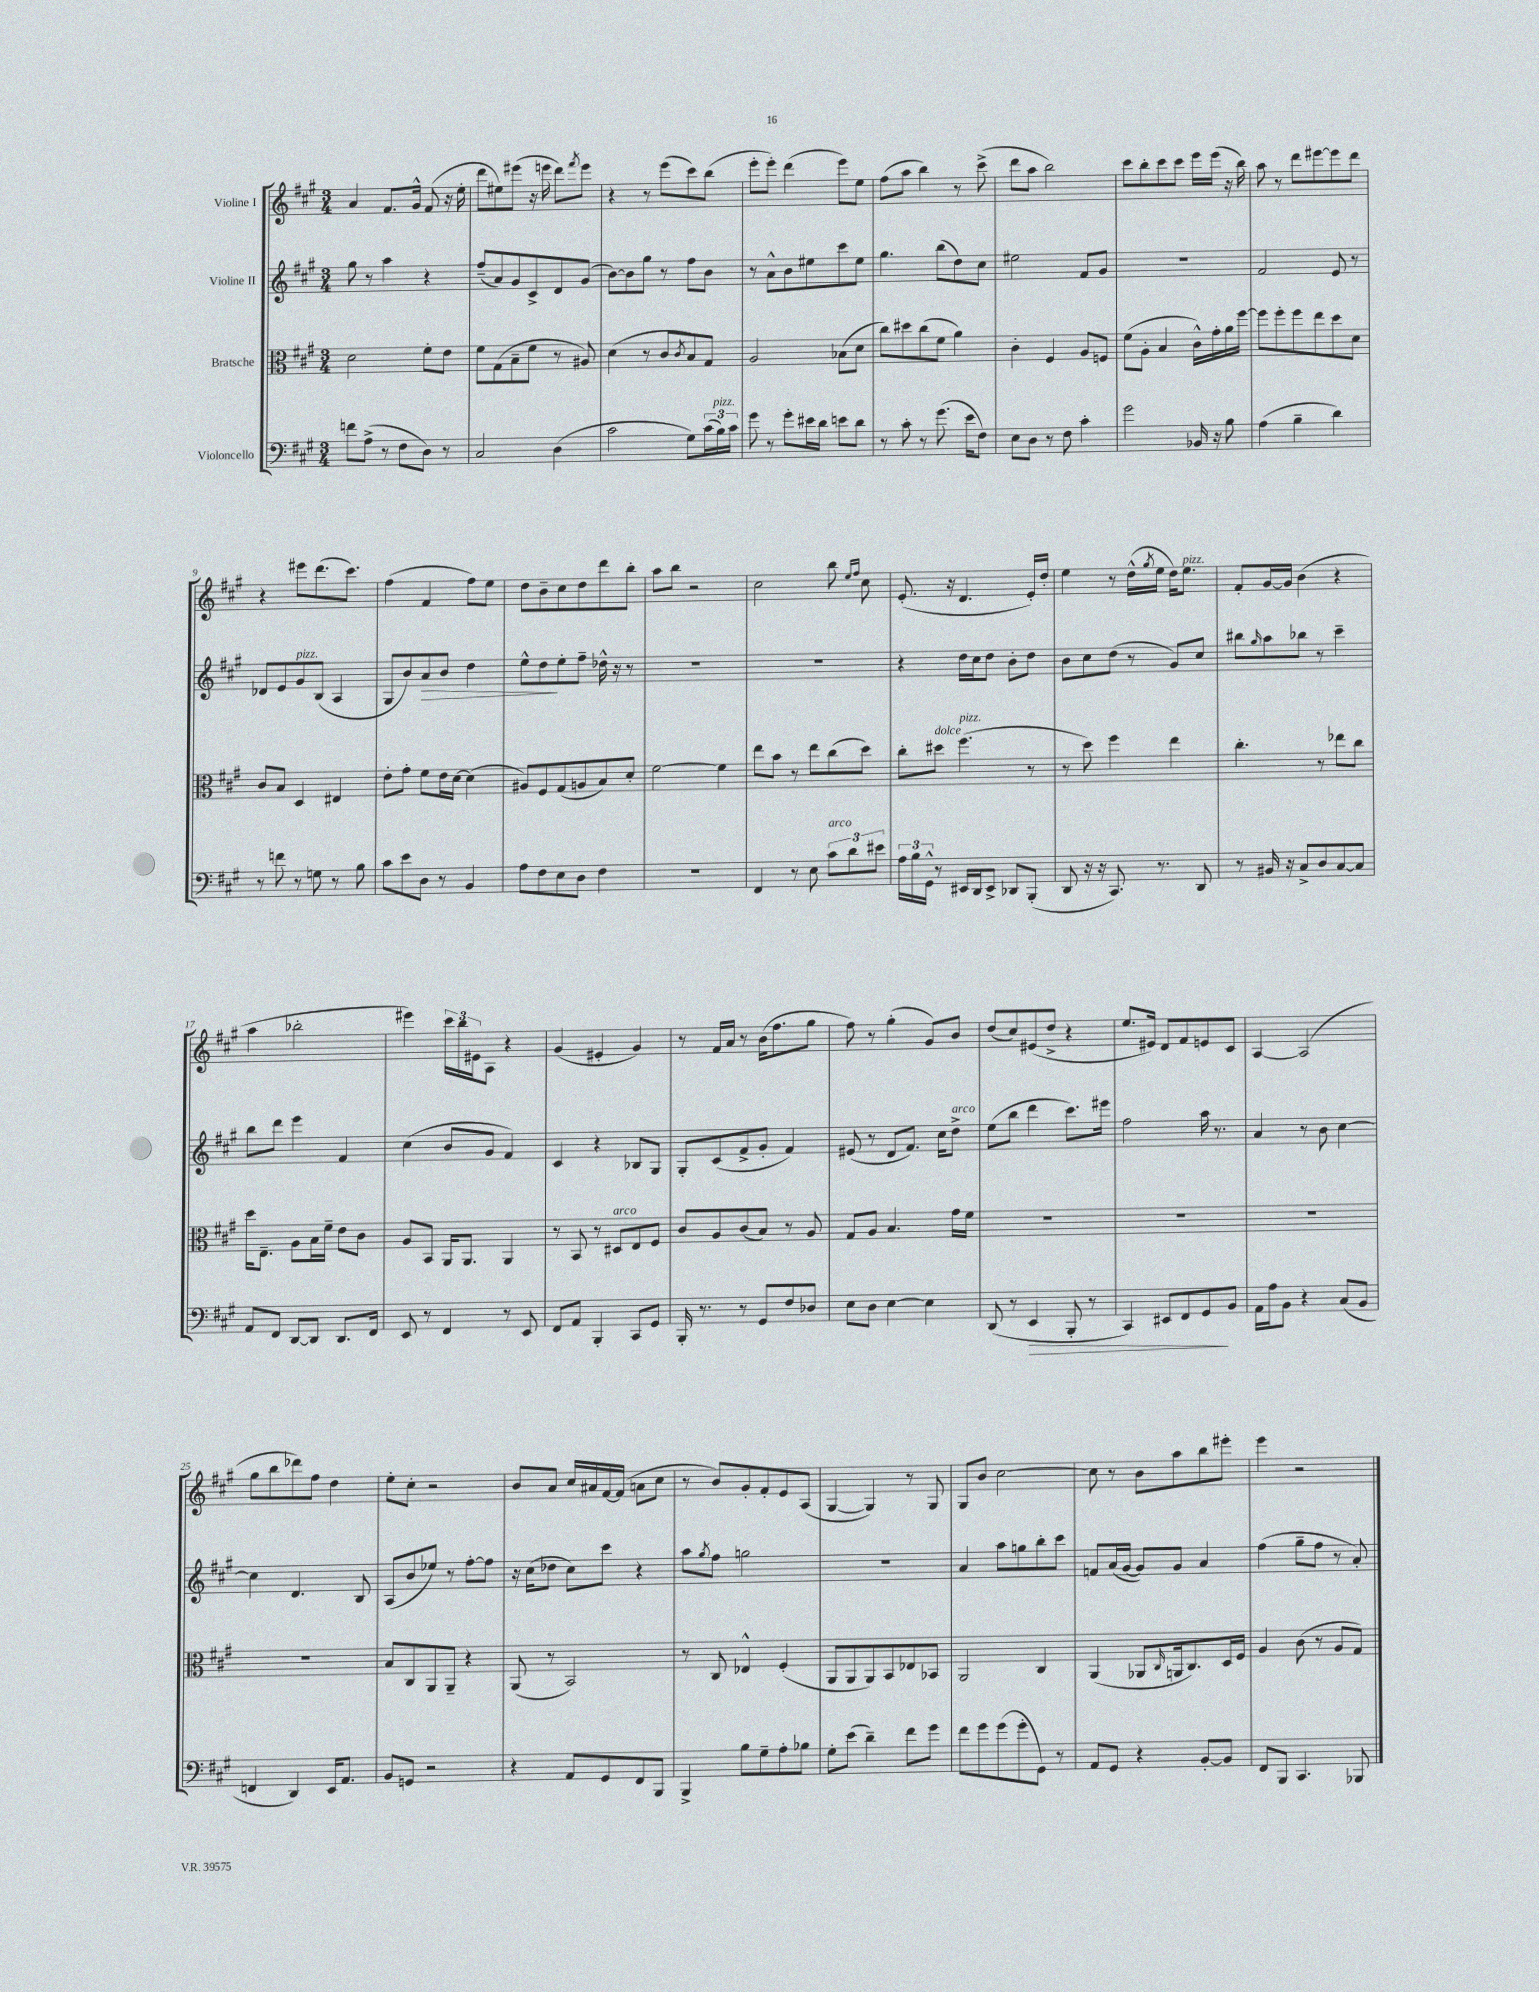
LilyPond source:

<<
\new StaffGroup <<
\new Staff = "s0" \with { instrumentName = "Violine I" } {
    \clef treble \key a \major \numericTimeSignature \time 3/4
    a'4 fis'8. gis'16-^ fis'8( r16 e''16-. |
    d'''8 eis''8) eis'''8( r16 e'''16 d'''8) \acciaccatura { fis'''8 } e'''8 |
    r4 r8 e'''8( cis'''8) b''8( |
    e'''8-. e'''8-.) d'''4( e'''8) e''8 |
    fis''8( a''8 b''4) r8 cis'''8->( |
    d'''8 a''8 b''2) |
    cis'''8 b''8-. cis'''8 cis'''8 e'''16 e'''16( r16 b''16) |
    a''8 r8 d'''8 eis'''8~ eis'''8 d'''8 |
    r4 eis'''8 d'''8.( cis'''8.) |
    fis''4( fis'4 fis''8) e''8 |
    d''8 b'8-- cis''8 d''8 d'''8 b''8-. |
    a''8 b''8 r2 |
    cis''2 b''8 \grace { e''16 fis''16 } cis''8 |
    e'8.-.( r16 d'4. e'16-.) d''16-. |
    e''4 r8 d''16-^( \acciaccatura { gis''8 } e''16 d''16) e''8.^\markup { \italic "pizz." } |
    fis'8-. gis'16~ gis'16 b'4( r4 |
    a''4 bes''2-. |
    eis'''4) \tuplet 3/2 { cis'''16 b''16 eis'16 } a8 r4 |
    gis'4( eis'4-. gis'4) |
    r8 fis'16 a'16 r8 b'16( fis''8. gis''8 |
    fis''8) r8 gis''4-.( gis'8) b'8 |
    d''8( cis''8) eis'8( d''8-> r4 |
    e''8. eis'16) d'8 fis'8 e'8 cis'8 |
    a4~ a2( |
    gis''8 b''8 des'''8) fis''8 d''4 |
    e''8-. cis''8-. r2 |
    b'8 a'8 cis''16 ais'16 fis'16~ fis'16( a'8 cis''8 |
    r8 b'8) gis'8-. fis'8-. e'8 a8( |
    gis4~ gis4) r8 gis8 |
    gis8 b'8 cis''2~ |
    cis''8 r8 b'8 a''8 b''8 eis'''8-. |
    e'''4 r2 \bar "|." |
}
\new Staff = "s1" \with { instrumentName = "Violine II" } {
    \clef treble \key a \major \numericTimeSignature \time 3/4
    gis''8 r8 a''4 r4 |
    fis''8--( a'8) gis'8 cis'8-> d'8 gis'8( |
    b'8~) b'8 gis''8 r8 fis''8 b'8 |
    r8 a'8-^ b'8 eis''8 cis'''8 eis''8 |
    gis''4. b''8( d''8) cis''8 |
    eis''2 fis'8 gis'8 |
    R2. |
    fis'2 e'8 r8 |
    des'8 e'8 gis'8^\markup { \italic "pizz." } b8( a4 |
    gis8 b'8) a'8\> b'8 d''4 |
    e''8-^ d''8\! e''8-. fis''8-- des''16-^ r16 r8 |
    R2. |
    R2. |
    r4 d''16 cis''16 d''8 b'8-. d''8 |
    b'8 cis''8 d''8( r8 gis'8) cis''8 |
    bis''8 \grace { gis''16 } a''8 bes''8 r8 cis'''4-- |
    b''8 d'''8 e'''4 fis'4 |
    cis''4( b'8 gis'8 fis'4) |
    cis'4 r4 bes8 gis8 |
    gis8-. cis'8( fis'8-> gis'8-. fis'4) |
    eis'8( r8 d'8 fis'8.) cis''16 d''8->^\markup { \italic "arco" } |
    e''8( b''8 d'''4 cis'''8.) eis'''16 |
    fis''2 a''16 r8. |
    a'4 r8 b'8 cis''4~ |
    cis''4 d'4. b8 |
    a8( b'8 ees''8) r8 fis''8~-. fis''8 |
    r16 cis''16( des''8 cis''8) cis'''8 r4 |
    a''8 \acciaccatura { gis''8 } fis''8 g''2 |
    R2. |
    a'4 a''8 g''8 b''8-. cis'''8 |
    f'8 a'16( gis'16~ gis'8) gis'8 a'4 |
    fis''4( gis''8-- fis''8 r8 a'8-.) \bar "|." |
}
\new Staff = "s2" \with { instrumentName = "Bratsche" } {
    \clef alto \key a \major \numericTimeSignature \time 3/4
    d'2 fis'8-. e'8 |
    fis'8 gis8( b8-- fis'8 r8 ais8) |
    d'4( r8 cis'8 \acciaccatura { cis'8 } b8) gis8 |
    a2 bes8( d'8 |
    cis''8) dis''8 cis''8( fis'8 a'4) |
    cis'4-. fis4 a8 f8 |
    fis'8( a8-. b4 cis'16-^) gis'16-. a'16 fis''16~ |
    fis''8 fis''8-. fis''8 e''8 d''8 d'8 |
    cis'8 b8 d4 eis4 |
    e'8-. gis'8-. fis'8 e'16 d'16~ d'4( |
    ais8) fis8 gis8( a8 b8) d'8-. |
    fis'2~ fis'4 |
    e''8 b'8 r8 e''8 cis''8( d''8) |
    cis''8-. dis''8^\markup { \italic "dolce" } fis''4.^\markup { \italic "pizz." }( r8 |
    r8 d''8) fis''4 e''4 |
    cis''4.-. r8 ees''8 cis''8 |
    d''16 e8.-- a8 b16 fis'16-- e'8 cis'8 |
    a8 b,8 a,16 a,8. a,4 |
    r8 b,8 r8 dis8^\markup { \italic "arco" } e8 fis8 |
    cis'8 a8 cis'8( b8) r8 a8 |
    gis8 a8 b4. gis'16 fis'16 |
    R2. |
    R2. |
    R2. |
    R2. |
    b8 cis8 a,8 a,8-- r4 |
    a,8( r8 b,2) |
    r8 cis8 ees4-^ fis4-.( |
    a,8 a,8 a,8) b,8 ees8 bes,8 |
    a,2 cis4 |
    a,4( aes,8 \grace { cis16 } a,16 cis8.) d16 fis16 |
    a4 cis'8( r8 a8 gis8) \bar "|." |
}
\new Staff = "s3" \with { instrumentName = "Violoncello" } {
    \clef bass \key a \major \numericTimeSignature \time 3/4
    f'8 a8->( r8 fis8 d8) r8 |
    cis2 d4( |
    cis'2 gis8) \tuplet 3/2 { cis'16( b16^\markup { \italic "pizz." }) cis'16 } |
    gis'8 r8 gis'8-. eis'16 d'16 e'8 d'8 |
    r8 cis'8-. r8 gis'8.( e'16 fis8) |
    e8 d8 r8 fis8 cis'4-. |
    gis'2 bes,16 r16 b8 |
    a4( b4-- d'4) |
    r8 f'8 r8 g8 r8 b8 |
    cis'8 e'8 d8 r8 b,4 |
    a8 fis8 e8 d8 fis4 |
    R2. |
    fis,4 r8 e8 \tuplet 3/2 { cis'8^\markup { \italic "arco" } d'8 eis'8 } |
    \tuplet 3/2 { a16 b16 gis,16-^ } r8 eis,16 d,16 eis,8-> des,8 b,,8-.( |
    d,8 r16 r16 cis,8.) r8. d,8 |
    r8 bis,16 r16 cis8-> d8 cis8~ cis8 |
    a,8 fis,8 d,8~ d,8 d,8. fis,16 |
    e,8 r8 fis,4 r8 e,8 |
    fis,8 a,8 b,,4-. cis,8 gis,8 |
    b,,16-. r8. r8 gis,8 fis8 des8 |
    e8 d8 e4~ e4 |
    d,8( r8 e,4\> b,,8-. r8 |
    cis,4) eis,8 fis,8 gis,8\! b,8 |
    a,16 a16 b,8 r4 cis8( b,8 |
    f,4 d,4) e,16 a,8. |
    b,8 g,8 r2 |
    r4 a,8 gis,8 fis,8 b,,8 |
    b,,4-> b8 gis8-- a8-. bes8 |
    gis8-. e'8( d'4--) fis'8 gis'8 |
    fis'8 gis'8 gis'8( gis'8-. gis,8) r8 |
    a,8 gis,8 r4 b,8~-. b,8 |
    fis,8 b,,8 cis,4. bes,,8 \bar "|." |
}
>>
>>
